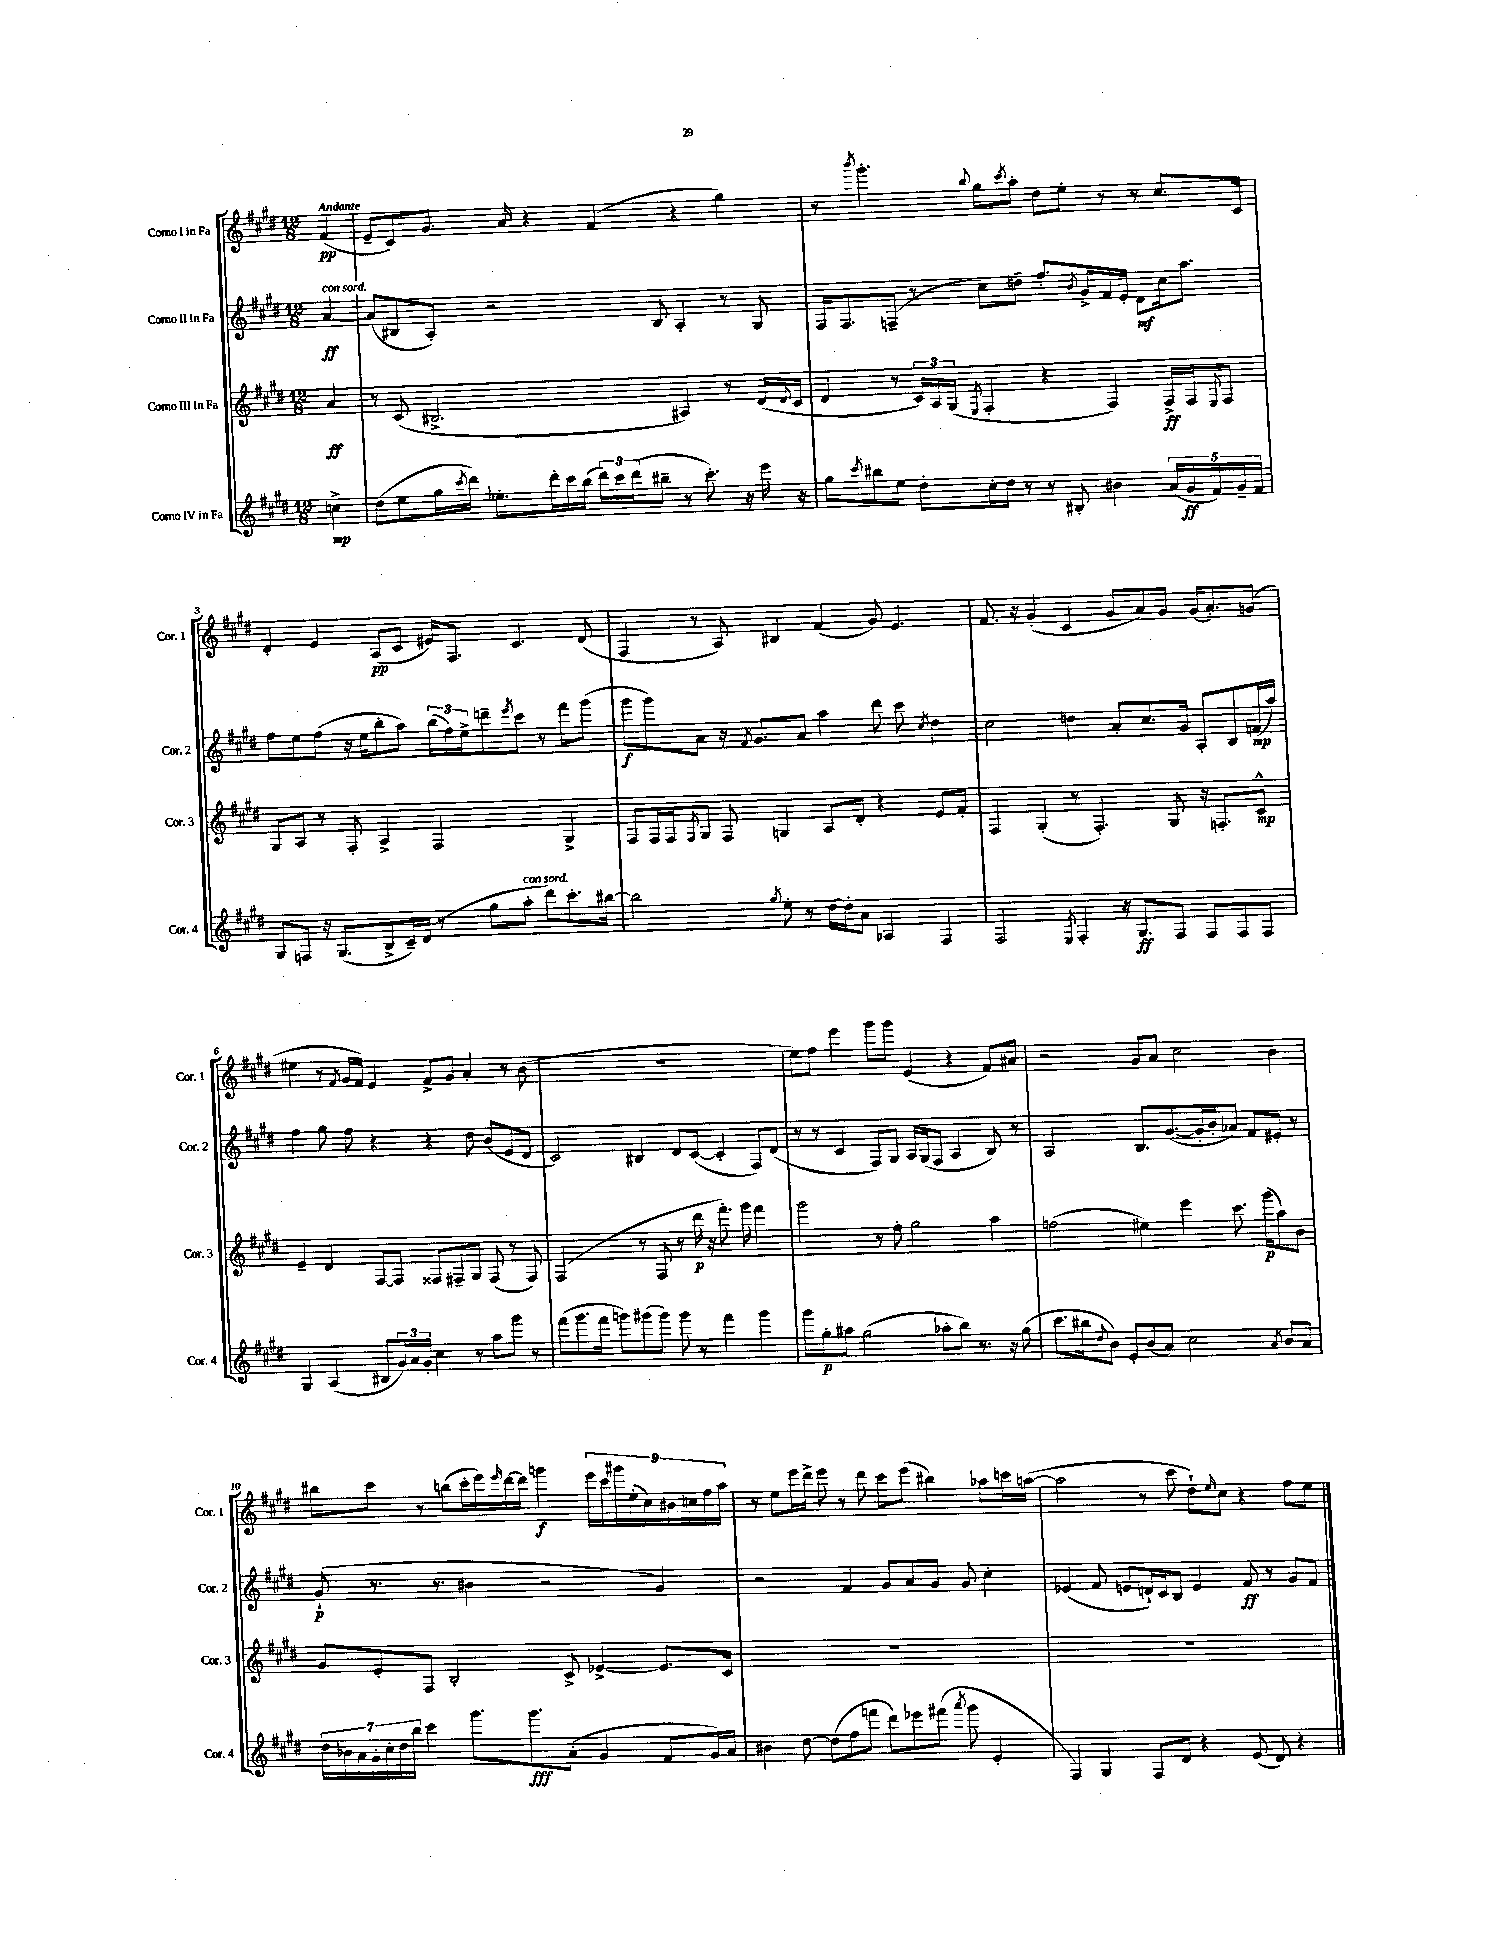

**kern	**dynam	**kern	**dynam	**kern	**dynam	**kern	**dynam
*part4	*part4	*part3	*part3	*part2	*part2	*part1	*part1
*staff4	*staff4	*staff3	*staff3	*staff2	*staff2	*staff1	*staff1
*I"Corno IV in Fa	*	*I"Corno III in Fa	*	*I"Corno II in Fa	*	*I"Corno I in Fa	*
*I'Cor. 4	*	*I'Cor. 3	*	*I'Cor. 2	*	*I'Cor. 1	*
*clefG2	*	*clefG2	*	*clefG2	*	*clefG2	*
*k[f#c#g#d#]	*	*k[f#c#g#d#]	*	*k[f#c#g#d#]	*	*k[f#c#g#d#]	*
*M12/8	*	*M12/8	*	*M12/8	*	*M12/8	*
=	=	=	=	=	=	=	=
!	!	!	!	!	!	!LO:TX:a:B:t=Andante	!
!	!	!	!	!LO:TX:a:i:t=con sord.	!	!	!
4ccn^\	mp	4a/	ff	[4a/	ff	(4f#/	pp
=1	=1	=1	=1	=1	=1	=1	=1
(8dd#\L	.	8r	.	(8a/L]	.	8e~/L	.
8ee\	.	(8c#/	.	8B#X/	.	8c#/)	.
16gg#\L	.	2.B#X^/	.	8A'/J)	.	8.g#/J	.
8qccc#/	.	.	.	.	.	.	.
16ddd#\JJ)	.	.	.	.	.	.	.
8.ee-X'\L	.	.	.	2r	.	.	.
.	.	.	.	.	.	16a/	.
.	.	.	.	.	.	4r	.
16ddd#'\L	.	.	.	.	.	.	.
16ccc#\	.	.	.	.	.	.	.
(16bb\JJ	.	.	.	.	.	.	.
24ddd#\LL)	.	.	.	.	.	(4f#/	.
24ccc#\	.	.	.	.	.	.	.
(24ddd#\J	.	.	.	.	.	.	.
8bb#X~\J	.	.	.	8B#/	.	.	.
8r	.	4A#X/)	.	4A'/	.	4r	.
8.ccc#'\)	.	.	.	.	.	.	.
.	.	8r	.	8r	.	4gg#\)	.
16r	.	.	.	.	.	.	.
16eee\	.	(16d#/LL	.	8G#/	.	.	.
.	.	8qqd#/	.	.	.	.	.
16r	.	16c#/JJ	.	.	.	.	.
=2	=2	=2	=2	=2	=2	=2	=2
8gg#\L	.	4d#/	.	16F#/KL	.	8r	.
.	.	.	.	8.F#/	.	.	.
8qccc#/	.	.	.	.	.	8qbbb/	.
8bb#X\	.	.	.	.	.	4.ggg#'\	.
8ee\J	.	8r	.	(8Fn~/J	.	.	.
8dd#'\L	.	24c#/LL)	.	8r	.	.	.
.	.	24A/	.	.	.	.	.
.	.	(24G#/JJ	.	.	.	.	.
.	.	8qE/	.	.	.	8qqbb/	.
16cc#'\L	.	4F#'/	.	8cc#\L)	.	8gg#\L	.
16dd#\JJ	.	.	.	.	.	.	.
.	.	.	.	.	.	8qccc#/	.
8r	.	.	.	8ddn~\J	.	8aa'\J	.
8r	.	4r	.	8.ff#'/L	.	8dd#\L	.
8B#X'/	.	.	.	.	.	8ee'\J	.
.	.	.	.	8qb/	.	.	.
.	.	.	.	16g#^/L	.	.	.
4b#X\	.	4F#/)	.	16f#/	.	8r	.
.	.	.	.	16e'/JJ	.	.	.
.	.	.	.	8d#\L	mf	8r	.
(20a/LL	.	16F#^/LL	ff	16cc#\k	.	8.cc#/L	.
20g#/	ff	.	.	.	.	.	.
.	.	16F#/J	.	8.aa\J	.	.	.
20f#/)	.	.	.	.	.	.	.
.	.	8qqE/	.	.	.	.	.
.	.	8F#/J	.	.	.	.	.
20g#~/	.	.	.	.	.	.	.
.	.	.	.	.	.	16c#/Jk	.
20f#/JJ	.	.	.	.	.	.	.
!!LO:LB:g=z
=3	=3	=3	=3	=3	=3	=3	=3
8G#/L	.	8G#/L	.	8ff#\L	.	4d#'/	.
8Fn/J	.	8A/J	.	8ee\	.	.	.
16r	.	8r	.	(8ff#\J	.	4e/	.
(8.G#/L	.	.	.	.	.	.	.
.	.	8F#'/	.	16r	.	.	.
.	.	.	.	16ee\KL	.	.	.
8B^/	.	4A^/	.	8bb'\	.	(8A/L	pp
16c#~/L)	.	.	.	8aa\J)	.	8c#/J	.
(16d#/JJ	.	.	.	.	.	.	.
8r	.	2F#/	.	(24bb\LL	.	16e#X/KL)	.
.	.	.	.	24ff#\)	.	.	.
.	.	.	.	.	.	8.F#/J	.
.	.	.	.	24ee^\J	.	.	.
8gg#\L	.	.	.	8dddn~\	.	.	.
.	.	.	.	8qeee/	.	.	.
!LO:TX:a:i:t=con sord.	!	!	!	!	!	!	!
8aa'\J	.	.	.	8ccc#\J	.	4.c#/	.
8ddd#\L)	.	.	.	8r	.	.	.
8.ccc#'\	.	4G#^/	.	8fff#\L	.	.	.
.	.	.	.	(8ggg#\J	.	(8d#/	.
[16bb#X\Jk	.	.	.	.	.	.	.
=4	=4	=4	=4	=4	=4	=4	=4
2bb#\]	.	8F#/L	.	8ggg#\L	f	4F#/	.
.	.	16F#/L	.	8ggg#\)	.	.	.
.	.	16F#/J	.	.	.	.	.
.	.	8qF#/	.	.	.	.	.
.	.	8G#/J	.	8a\J	.	8r	.
.	.	8F#/	.	16r	.	8A/)	.
.	.	.	.	8qf#/	.	.	.
.	.	.	.	8.g#/L	.	.	.
8qgg#/	.	.	.	.	.	.	.
8ee'\	.	4Gn/	.	.	.	4B#X/	.
8r	.	.	.	8a/J	.	.	.
[16dd#\LL	.	8A/L	.	4aa\	.	(4f#/	.
16dd#'\J]	.	.	.	.	.	.	.
8a\J	.	8d#'/J	.	.	.	.	.
4A-X/	.	4r	.	8ddd#\	.	8g#/)	.
.	.	.	.	8ccc#\	.	4.e/	.
.	.	.	.	8qcc#/	.	.	.
4F#/	.	8e/L	.	4dd#\	.	.	.
.	.	8f#'/J	.	.	.	.	.
=5	=5	=5	=5	=5	=5	=5	=5
2F#/	.	4F#/	.	2cc#\	.	8.f#/	.
.	.	.	.	.	.	16r	.
.	.	(4G#'/	.	.	.	(4g#'/	.
8qE/	.	.	.	.	.	.	.
4F#'/	.	8r	.	4ddn\	.	4c#/	.
.	.	4.F#'/)	.	.	.	.	.
16r	.	.	.	8a'/L	.	8g#/L	.
8.G#/L	ff	.	.	.	.	.	.
.	.	.	.	8.cc#/	.	8a/)	.
8F#/J	.	8G#/	.	.	.	8g#/J	.
.	.	.	.	16g#/Jk	.	.	.
8F#/L	.	16r	.	8A'/L	.	(16g#/KL	.
.	.	8.Fn'/L	.	.	.	8.a'/)	.
8F#/	.	.	.	8B/	.	.	.
8F#/J	.	8c#^^/J	mp	(16fn/L	mp	(8gn/J	.
.	.	.	.	16aa/JJ)	.	.	.
!!LO:LB:g=z
=6	=6	=6	=6	=6	=6	=6	=6
4G#/	.	4e~/	.	4ff#\	.	4ee#X\	.
(4A/	.	4d#/	.	8gg#\	.	8r	.
.	.	.	.	.	.	8qf#/	.
.	.	.	.	8ff#\	.	16g#/LL	.
.	.	.	.	.	.	16f#/JJ)	.
8B#X/L	.	[8F#/L	.	4r	.	4e/	.
24g#/L)	.	8F#/J]	.	.	.	.	.
24a/	.	.	.	.	.	.	.
24g#'/JJ	.	.	.	.	.	.	.
4cc#\	.	8F##X/L	.	4r	.	8f#^/L	.
.	.	8F#X~/	.	.	.	8g#/J	.
8r	.	8G#/J	.	8dd#\	.	4a'/	.
8aa\L	.	(8F#/	.	(8b/L	.	.	.
8ggg#\J	.	8r	.	8e/	.	8r	.
8r	.	8F#/)	.	8d#/J	.	(8b\	.
=7	=7	=7	=7	=7	=7	=7	=7
(8fff#\L	.	(2F#/	.	2c#/)	.	1.r	.
8.ggg#\	.	.	.	.	.	.	.
16fff#\Jk	.	.	.	.	.	.	.
8gggn\L)	.	.	.	.	.	.	.
(8ggg#X\	.	8r	.	4B#X/	.	.	.
8ggg#\J)	.	8F#/	.	.	.	.	.
8ggg#\	.	8r	.	8d#/L	.	.	.
8r	.	16ddd#\	p	([8c#/J	.	.	.
.	.	16r	.	.	.	.	.
4fff#\	.	8.fff#'\)	.	4c#'/]	.	.	.
.	.	16ggg#\	.	.	.	.	.
4ggg#\	.	4fff#\	.	8F#/L)	.	.	.
.	.	.	.	(8d#/J	.	.	.
=8	=8	=8	=8	=8	=8	=8	=8
8ggg#\L	.	2ggg#\	.	8r	.	8ee\L)	.
8gg#'\	p	.	.	8r	.	8ff#\J	.
8aa#X\J	.	.	.	4c#/	.	4eee\	.
(2gg#\	.	.	.	.	.	.	.
.	.	8r	.	8F#/L)	.	8ggg#\L	.
.	.	8ff#'\	.	8G#/J	.	8ggg#\J	.
.	.	2gg#\	.	16A/LL	.	(4e/	.
.	.	.	.	(16G#/J	.	.	.
8aa-X'\L	.	.	.	8F#/J	.	.	.
8bb\J)	.	.	.	4A/	.	4r	.
8.r	.	.	.	.	.	.	.
.	.	4aa\	.	8B/)	.	8f#/L)	.
16r	.	.	.	.	.	.	.
(8gg#\	.	.	.	8r	.	8a#X/J	.
=9	=9	=9	=9	=9	=9	=9	=9
8.ccc#\L	.	(2ffn\	.	2A/	.	2r	.
16bb#X\k	.	.	.	.	.	.	.
8qqdd#/	.	.	.	.	.	.	.
8b\J)	.	.	.	.	.	.	.
8e'/L	.	.	.	.	.	.	.
(8b/	.	4ee#X\)	.	8.B/L	.	8g#/L	.
8a/J)	.	.	.	.	.	8a/J	.
.	.	.	.	([8.g#/	.	.	.
2cc#\	.	4eee\	.	.	.	2cc#\	.
.	.	.	.	16g#'/L]	.	.	.
.	.	.	.	16b'/J	.	.	.
.	.	8.ccc#\	.	8a-X/J)	.	.	.
.	.	.	.	8f#/L	.	.	.
.	.	(16ggg#\KL	p	.	.	.	.
8qa/	.	.	.	.	.	.	.
8b/L	.	8aa\)	.	8e#X'/J	.	4b\	.
8a/J	.	8b\J	.	8r	.	.	.
!!LO:LB:g=z
=10	=10	=10	=10	=10	=10	=10	=10
28dd#\LL	.	8g#/L	.	(8g#`/	p	8bb#X\L	.
28b-X\	.	.	.	.	.	.	.
28a\	.	.	.	.	.	.	.
28g#'\	.	.	.	.	.	.	.
.	.	8e'/	.	8.r	.	8ccc#\J	.
28cc#'\	.	.	.	.	.	.	.
28dd#\	.	.	.	.	.	.	.
28bb\JJ	.	.	.	.	.	.	.
4ccc#\	.	8F#/J	.	.	.	8r	.
.	.	.	.	8.r	.	.	.
.	.	2B'/	.	.	.	(8bbn\L	.
8.ggg#\L	.	.	.	4b#X\	.	16ccc#'\L	.
.	.	.	.	.	.	16eee\)	.
.	.	.	.	.	.	16qqeee/	.
.	.	.	.	.	.	[16ddd#\	.
8.ggg#\	fff	.	.	.	.	16ddd#\JJ]	.
.	.	.	.	2r	.	4gggn\	f
(8a'\J	.	8c#^/	.	.	.	.	.
4g#/	.	[4e-X^/	.	.	.	18eee\LL	.
.	.	.	.	.	.	18ccc#\	.
.	.	.	.	.	.	18ggg#X\	.
.	.	.	.	.	.	(18ee'\	.
.	.	.	.	.	.	18cc#\)	.
8f#/L	.	8.e-/L]	.	4g#/)	.	.	.
.	.	.	.	.	.	18b#X\	.
.	.	.	.	.	.	18ccn\	.
16g#/L)	.	.	.	.	.	.	.
.	.	.	.	.	.	18ff#\	.
16a/JJ	.	16c#/Jk	.	.	.	.	.
.	.	.	.	.	.	18aa\JJ	.
=11	=11	=11	=11	=11	=11	=11	=11
4b#X\	.	1.r	.	2r	.	8r	.
.	.	.	.	.	.	8ee\L	.
[8dd#\	.	.	.	.	.	16eee\L	.
.	.	.	.	.	.	16ddd#^\JJ	.
(8dd#\L]	.	.	.	.	.	8eee\	.
8ff#\	.	.	.	4f#/	.	8r	.
8fffn\J	.	.	.	.	.	8ddd#\	.
8ddd#\L)	.	.	.	8g#/L	.	8ccc#\L	.
8eee-X\	.	.	.	8a/	.	(8eee\J	.
(8fff#X\J	.	.	.	8g#/J	.	4bb#X\)	.
8qaaa/	.	.	.	.	.	.	.
8ggg#\	.	.	.	8g#/	.	.	.
4e'/	.	.	.	4cc#'\	.	8aa-X\L	.
.	.	.	.	.	.	16cccn\L	.
.	.	.	.	.	.	([16aan\JJ	.
=12	=12	=12	=12	=12	=12	=12	=12
4F#/)	.	1.r	.	(4e-X/	.	2aa\]	.
4G#/	.	.	.	8f#/	.	.	.
.	.	.	.	8en/L	.	.	.
8F#/L	.	.	.	16dn`/L)	.	8r	.
.	.	.	.	16c#/J	.	.	.
8d#/J	.	.	.	8B/J	.	8ccc#\	.
4r	.	.	.	4e/	.	8dd#`\L)	.
.	.	.	.	.	.	16qqee/	.
.	.	.	.	.	.	8cc#\J	.
(8e/	.	.	.	8f#/	ff	4r	.
8d#/)	.	.	.	8r	.	.	.
4r	.	.	.	8g#/L	.	8ff#\L	.
.	.	.	.	8f#/J	.	8ee\J	.
==	==	==	==	==	==	==	==
*-	*-	*-	*-	*-	*-	*-	*-
